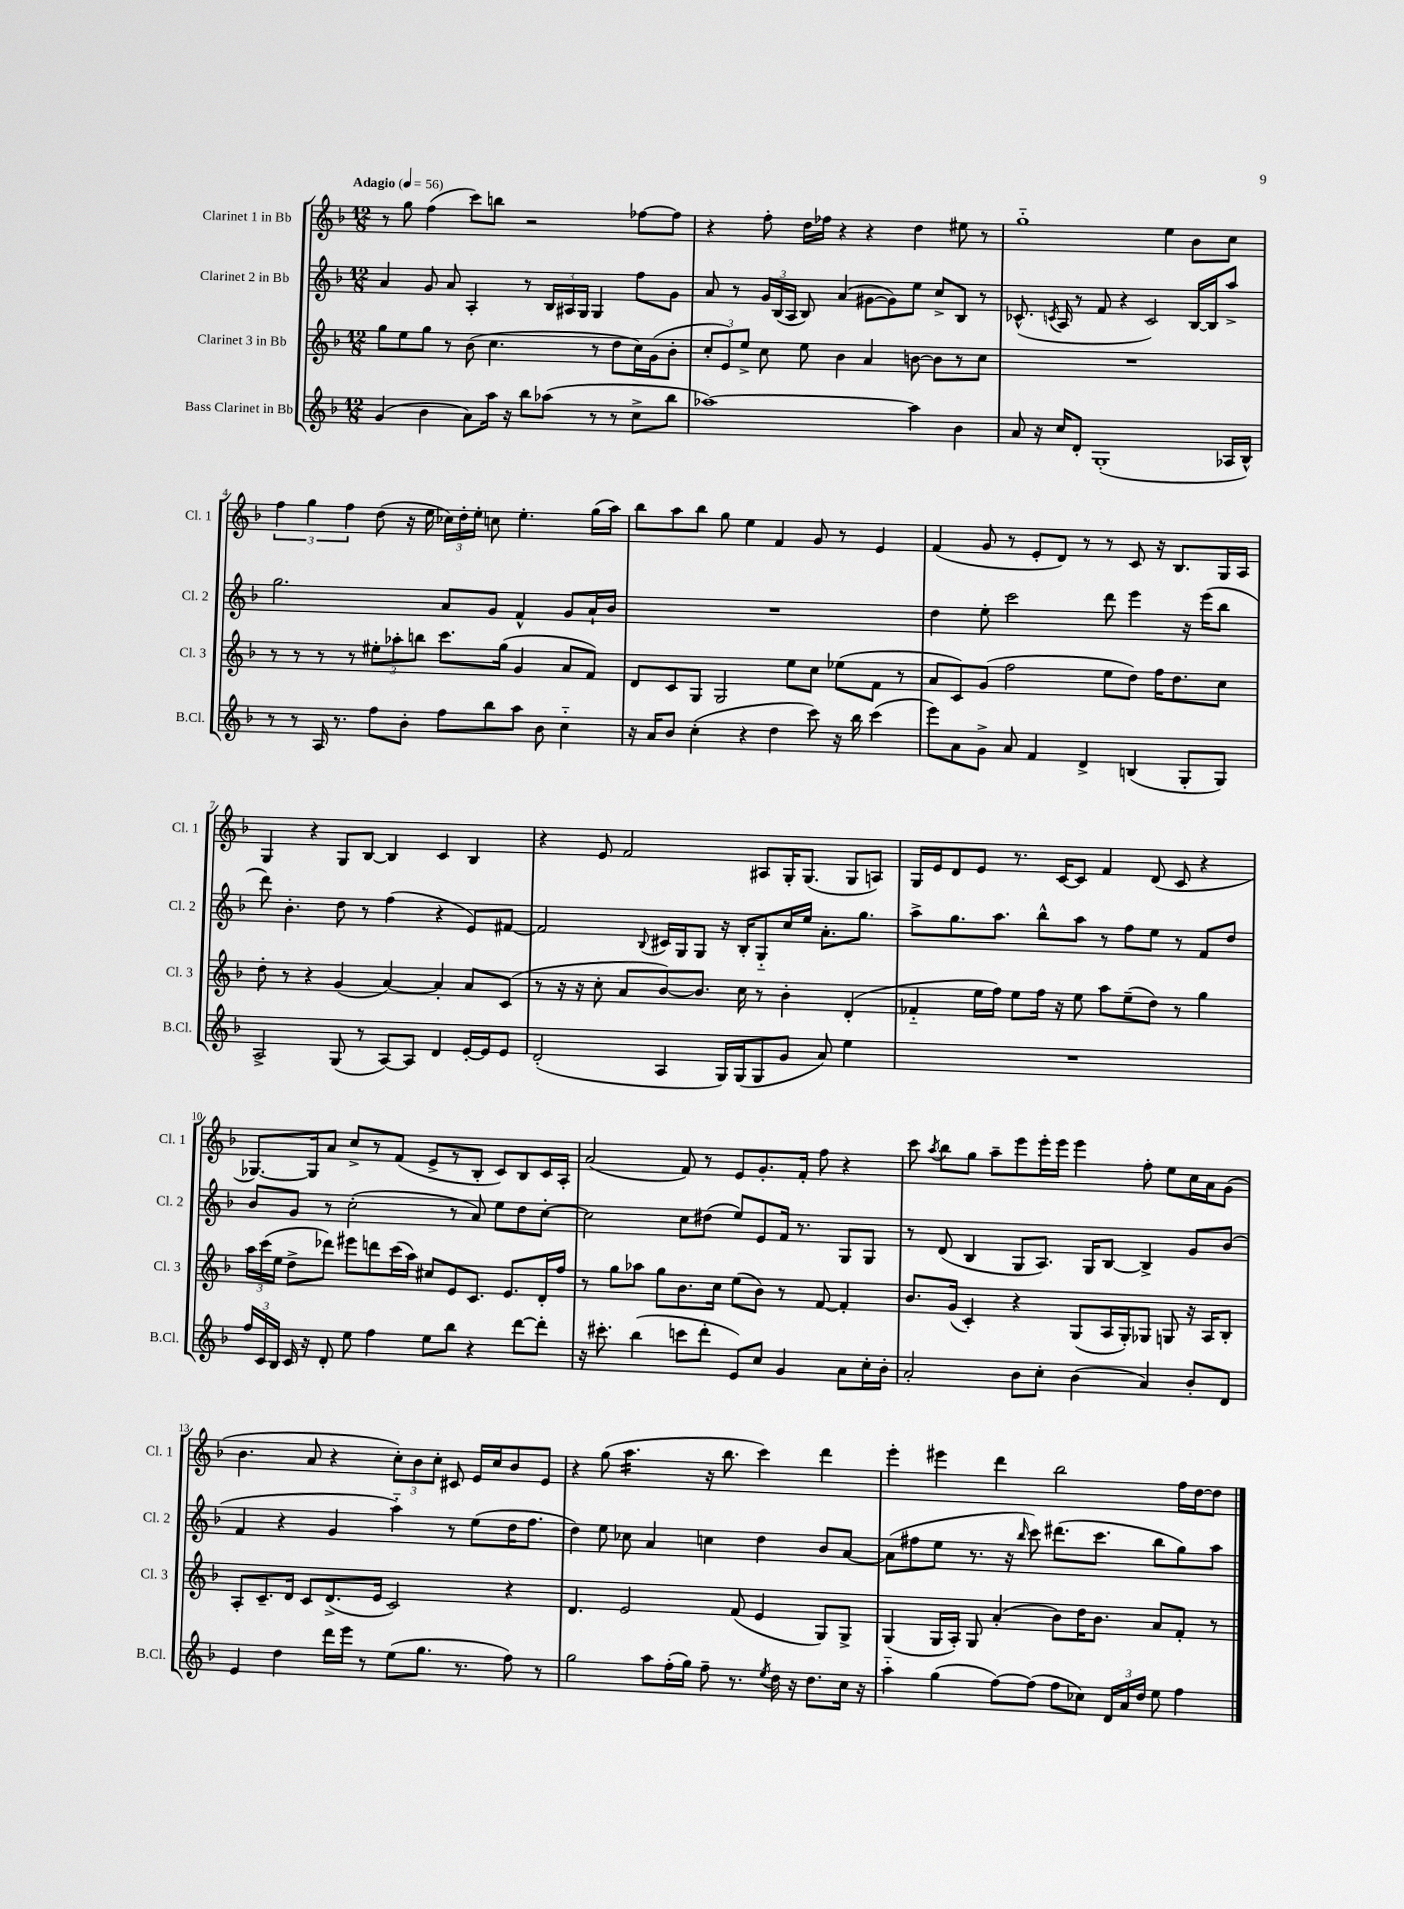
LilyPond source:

<<
\new StaffGroup <<
\new Staff = "s0" \with { instrumentName = "Clarinet 1 in Bb" shortInstrumentName = "Cl. 1" } {
    \clef treble \key f \major \numericTimeSignature \time 12/8 \tempo "Adagio" 4 = 56
    \autoBeamOff r8 g''8 f''4( c'''8[) b''8] r2 fes''8[~ fes''8] |
    r4 f''8-. d''16[ fes''16] r4 r4 d''4 eis''8 r8 |
    g''1-_ e''4 bes'8[ c''8] |
    \tuplet 3/2 { f''4 g''4 f''4 } d''8( r16 e''16 \tuplet 3/2 { ces''16[) d''16-. e''16]-. } c''8 e''4.-. g''16[( a''16]) |
    bes''8[ a''8 bes''8] g''8 e''4 f'4 g'8 r8 e'4 |
    f'4( g'8 r8 e'8[-. d'8]) r8 r8 c'8 r16 bes8.[ g16 a16] |
    g4 r4 g8[ bes8]~ bes4 c'4 bes4 |
    r4 e'8 f'2 ais8[ g16-. g8.]( g8[ a8]) |
    g16[ e'16 d'8 e'8] r8. c'16[~ c'8] f'4 d'8( c'8 r4 |
    ges8.[~) ges16 a'8] c''8[-> r8 f'8]( e'8[-> r8 bes8]-. c'8[) bes8 c'16 a16]-. |
    a'2( f'8) r8 e'8[ g'8.-. f'16]-. f''8 r4 |
    c'''8 \acciaccatura { a''8 } bes''8[ g''8] a''8[-- e'''8 e'''16-. e'''16] e'''4 f''8-. e''8[ c''16 a'16 g'8]( |
    bes'4. a'8 r4 \tuplet 3/2 { c''8[-.) bes'8 c''8]-. } cis'8 e'16[ c''16 bes'8 e'8] |
    r4 g''8( a''4.:16 r16 bes''8. c'''4) d'''4 |
    e'''4-. eis'''4 d'''4 bes''2 f''16[ d''16~ d''8] \bar "|." |
}
\new Staff = "s1" \with { instrumentName = "Clarinet 2 in Bb" shortInstrumentName = "Cl. 2" } {
    \clef treble \key f \major \numericTimeSignature \time 12/8
    \autoBeamOff a'4 g'8 a'8 a4-. r8 \tuplet 3/2 { bes16[ ais16 g16] } g4 f''8[ g'8] |
    a'8 r8 \tuplet 3/2 { g'16[ bes16( a16] } bes8) a'4( gis'8[~ gis'8) e''8] c''8[-> bes8] r8 |
    ces'8.-^( \acciaccatura { c'8 } a16 r8 f'8 r4 c'2) bes16[~ bes16 a''8]-> |
    g''2. a'8[ g'8] f'4-^ g'8[ a'16-! bes'16] |
    R1. |
    d''4 e''8-. c'''2 d'''8 e'''4 r16 e'''16[( bes''8] |
    d'''8) bes'4.-. d''8 r8 f''4( r4 e'8[) fis'8]~ |
    fis'2 \appoggiatura { bes8 } cis'16[ g16 g8] r16 bes16[-. g8-_ c''16 e''16] a'8.[-. g''8.] |
    a''8[-> g''8. a''8.] bes''8[-^ a''8] r8 f''8[ e''8] r8 f'8[ d''8] |
    bes'8[ g'8] r8 c''2-.( r8 a'8) e''8[ d''8 c''8]~-. |
    c''2 c''8[ dis''8]( e''8[) e'8 f'16] r8. g8[ g8] |
    r8 d'8( bes4 g8[ a8.]) g16[ bes8]~ bes4-> g'8[ bes'8]( |
    f'4 r4 g'4 a''4-_) r8 e''8[( d''16 f''8.] |
    d''4) e''8 ces''8 a'4 c''4 d''4 bes'8[ a'8]~ |
    a'8[( fis''8 e''8] r8. r16 \grace { bes''16 } c'''8) dis'''8.[( c'''8.] bes''8[ g''8) a''8] \bar "|." |
}
\new Staff = "s2" \with { instrumentName = "Clarinet 3 in Bb" shortInstrumentName = "Cl. 3" } {
    \clef treble \key f \major \numericTimeSignature \time 12/8
    \autoBeamOff g''8[ e''8 g''8] r8 bes'8( c''4. r8 d''8[ c''16) g'16( bes'8]-. |
    \tuplet 3/2 { c''8[-. e'8) e''8]-> } c''8 e''8 bes'4 a'4 b'8~ b'8[ r8 c''8] |
    R1. |
    r8 r8 r8 r8 \tuplet 3/2 { eis''8[-. aes''8-. b''8] } c'''8.[ g''16]( g'4 a'8[ f'8]) |
    d'8[ c'8 g8] g2 e''8[ c''8] ees''8[( f'8] r8 |
    a'8[ c'8) g'8]( f''2 e''8[ d''8]) f''16[ d''8. c''8] |
    d''8-. r8 r4 g'4( a'4~) a'4-. a'8[ c'8]( |
    r8 r16 r16 c''8-. a'8[ bes'8~) bes'8.] c''16 r8 bes'4-. d'4-.( |
    fes'4-_ e''16[ f''16]) e''8[ f''16] r16 e''8 a''8[ e''8--( d''8]) r8 g''4 |
    \tuplet 3/2 { a''16[ c'''16( e''16] } d''8[-> des'''8]) eis'''8[ d'''8 c'''16( a''16]) cis''8[ e'8 c'8.] e'8.[ d'16-. f''16] |
    r8 g''8[ aes''8] g''8[ bes'8. c''16] e''8[( bes'8]) r8 f'8~ f'4-. |
    bes'8.[ g'16]( c'4-.) r4 g8[( a16 g16-.) ges8] g8 r16 a16[ bes8]-. |
    a8[-. c'8.-- d'16] c'8[ d'8.->( e'16] c'2) r4 |
    d'4. e'2 f'8( e'4 g8[) g8]-> |
    g4( g16[ a16]-.) g8 a'4-.( bes'8[) d''16 bes'8.] a'8[ f'8]-. r8 \bar "|." |
}
\new Staff = "s3" \with { instrumentName = "Bass Clarinet in Bb" shortInstrumentName = "B.Cl." } {
    \clef treble \key f \major \numericTimeSignature \time 12/8
    \autoBeamOff g'4( bes'4 a'8[) a''16] r16 bes''8[ aes''8]( r8 r8 c''8[-> bes''8] |
    aes''1~) aes''4 bes'4 |
    a'8 r16 c''16[ d'8]-. g1-.( aes16[ bes16]-^) |
    r8 r8 a16 r8. f''8[ bes'8]-. f''8[ bes''8 a''8] bes'8 c''4-_ |
    r16 a'16[ bes'8] c''4-.( r4 d''4 c'''8) r16 bes''16 c'''4( |
    e'''8[) a'8 g'8]-> a'8 f'4 d'4-> b4( g8[-. g8]) |
    a2-> g8( r8 a8[~) a8] d'4 e'16[~-. e'16 e'8] |
    d'2-.( a4 g16[) g16( g8 g'8] a'8) e''4 |
    R1. |
    \tuplet 3/2 { f''16[ c'16 bes16] } c'16 r16 d'8-. e''8 f''4 e''8[ bes''8] r4 d'''8[~ d'''8]-. |
    r16 cis'''8.-. bes''4( c'''8[ d'''8]-. e'8[) c''8] g'4 a'8[ c''16-. bes'16]-. |
    a'2-. bes'8[ c''8]-. bes'4( a'4) bes'8[-. d'8] |
    e'4 d''4 d'''16[ e'''16] r8 e''8[( g''8.] r8. f''8) r8 |
    g''2 a''8[ f''16-.( g''16]) f''8-- r8. \acciaccatura { e''8 } d''16 r16 d''8.[ c''16] r16 |
    a''4-_ g''4( f''8[~) f''8]( f''8[ ces''8]) \tuplet 3/2 { d'16[ a'16 d''16] } e''8 f''4 \bar "|." |
}
>>
>>
